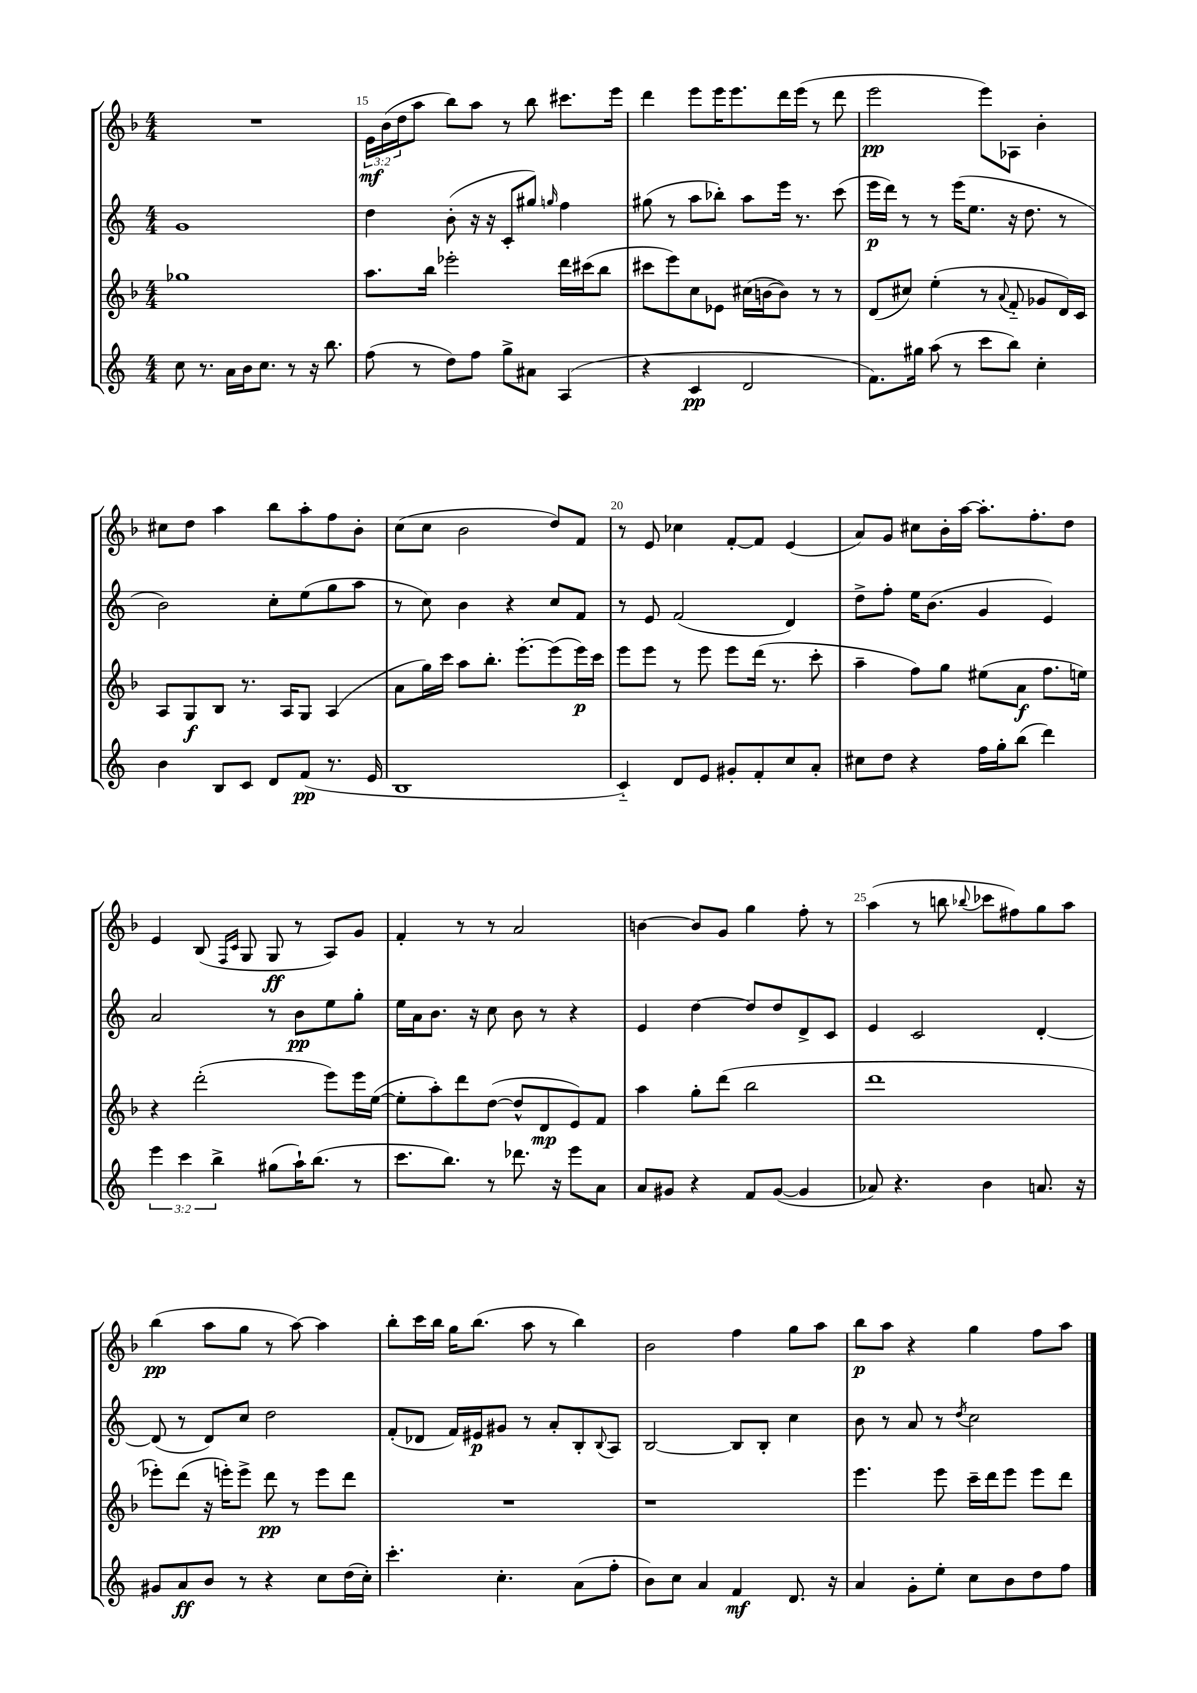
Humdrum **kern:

**kern	**kern	**kern	**kern
*staff4	*staff3	*staff2	*staff1
*clefG2	*clefG2	*clefG2	*clefG2
*k[]	*k[b-]	*k[]	*k[b-]
*M4/4	*M4/4	*M4/4	*M4/4
8cc	1gg-	1g	1r
8.r	.	.	.
16a	.	.	.
16b	.	.	.
8.cc	.	.	.
8r	.	.	.
16r	.	.	.
8.bb	.	.	.
=	=	=	=
(8ff	8.aa	4dd	24e
.	.	.	(24b-
.	.	.	24dd
8r	.	.	8aa
.	16bb-	.	.
8dd)	2eee-'	(8b'	8bb-)
8ff	.	16r	8aa
.	.	16r	.
8gg^	.	8c'	8r
8a#	.	8gg#)	8bb-
.	.	16qqgg	.
(4A	16ddd	4ff	8.ccc#
.	(16ccc#	.	.
.	8bb-	.	.
.	.	.	16eee
=	=	=	=
4r	8ccc#	(8gg#	4ddd
.	8eee)	8r	.
4c	8cc	8aa	8eee
.	8e-	8bb-')	16eee
.	.	.	8.eee
2d	(16cc#	8aa	.
.	[16b	.	.
.	8b])	16eee	16ddd
.	.	8.r	(16eee
.	8r	.	8r
.	8r	(8ccc	8ddd
=	=	=	=
8.f)	(8d	16eee	2eee
.	.	16ddd)	.
.	8cc#)	8r	.
16gg#	.	.	.
(8aa	(4ee'	8r	.
8r	.	(16eee	.
.	.	8.ee	.
8ccc	8r	.	8eee)
.	8qqa	.	.
8bb)	8f'~	16r	8A-
.	.	8.dd	.
4cc'	8g-	.	4b-'
.	16d)	8r	.
.	16c	.	.
=	=	=	=
4b	8A	2b)	8cc#
.	8G	.	8dd
8B	8B-	.	4aa
8c	8.r	.	.
8d	.	8cc'	8bb-
.	16A	.	.
(8f	8G	(8ee	8aa'
8.r	(4A	8gg	8ff
.	.	8aa	8b-'
16e	.	.	.
=	=	=	=
1B	8a	8r	(8cc
.	16gg)	8cc)	8cc
.	16ccc	.	.
.	8aa	4b	2b-
.	8.bb-'	.	.
.	.	4r	.
.	[8.eee'	.	.
.	(8eee]	8cc	8dd)
.	16eee)	8f	8f
.	16ccc	.	.
=	=	=	=
4c'~)	8eee	8r	8r
.	8eee	8e	8e
8d	8r	(2f	4cc-
8e	8eee	.	.
8g#'	8eee	.	[8f'
8f'	(16ddd	.	8f]
.	8.r	.	.
8cc	.	4d)	(4e
8a'	8ccc'	.	.
=	=	=	=
8cc#	4aa~	8dd^	8a)
8dd	.	8ff'	8g
4r	8ff)	16ee	8cc#
.	.	(8.b	.
.	8gg	.	16b-'
.	.	.	[16aa
16ff	(8ee#	4g	8.aa']
16gg'	.	.	.
(8bb	8a	.	.
.	.	.	8.ff'
4ddd)	8.ff	4e)	.
.	.	.	8dd
.	16ee)	.	.
=	=	=	=
6eee	4r	2a	4e
6ccc	.	.	.
.	(2ddd'	.	(8B-
6bb^	.	.	.
.	.	.	16qqF
.	.	.	16qqc
.	.	.	8G
(8gg#	.	8r	8G
16aa`)	.	8b	8r
(8.bb	.	.	.
.	8eee)	8ee	8A)
8r	16eee	8gg'	8g
.	([16ee	.	.
=	=	=	=
8.ccc	8ee']	16ee	4f'
.	.	16a	.
.	8aa')	8.b	.
8.bb)	.	.	.
.	8ddd	.	8r
.	.	16r	.
8r	([8dd	8cc	8r
8.ddd-	8dd^^]	8b	2a
.	8d	8r	.
16r	.	.	.
8eee	8e)	4r	.
8a	8f	.	.
=	=	=	=
8a	4aa	4e	[4b
8g#	.	.	.
4r	8gg'	[4dd	8b]
.	(8ddd	.	8g
8f	2bb-	8dd]	4gg
([8g#	.	8dd	.
4g#]	.	8d^	8ff'
.	.	8c	8r
=	=	=	=
8a-)	1ddd	4e	(4aa
4.r	.	.	.
.	.	2c	8r
.	.	.	8bb
.	.	.	8qqbb-
4b	.	.	8ccc-
.	.	.	8ff#)
8.a	.	[4d'	8gg
.	.	.	8aa
16r	.	.	.
=	=	=	=
8g#	8eee-')	(8d]	(4bb-
8a	(8ddd	8r	.
8b	16r	8d)	8aa
.	16eee')	.	.
8r	8eee^	8cc	8gg
4r	8ddd	2dd	8r
.	8r	.	[8aa)
8cc	8eee	.	4aa]
(16dd	8ddd	.	.
16cc')	.	.	.
=	=	=	=
4.ccc'	1r	(8f'	8bb-'
.	.	8d-	16ccc
.	.	.	16bb-
.	.	16f)	16gg
.	.	16e#	(8.bb-
4.cc'	.	8g#	.
.	.	8r	8aa
.	.	8a'	8r
(8a	.	8B'	4bb-)
.	.	8qqB	.
8ff'	.	8A	.
=	=	=	=
8b)	1r	[2B	2b-
8cc	.	.	.
4a	.	.	.
4f	.	8B]	4ff
.	.	8B'	.
8.d	.	4cc	8gg
.	.	.	8aa
16r	.	.	.
=	=	=	=
4a	4.eee	8b	8bb-
.	.	8r	8aa
8g'	.	8a	4r
8ee'	8eee	8r	.
.	.	8qdd	.
8cc	16ccc~	2cc	4gg
.	16ddd	.	.
8b	8eee	.	.
8dd	8eee	.	8ff
8ff	8ddd	.	8aa
==	==	==	==
*-	*-	*-	*-
